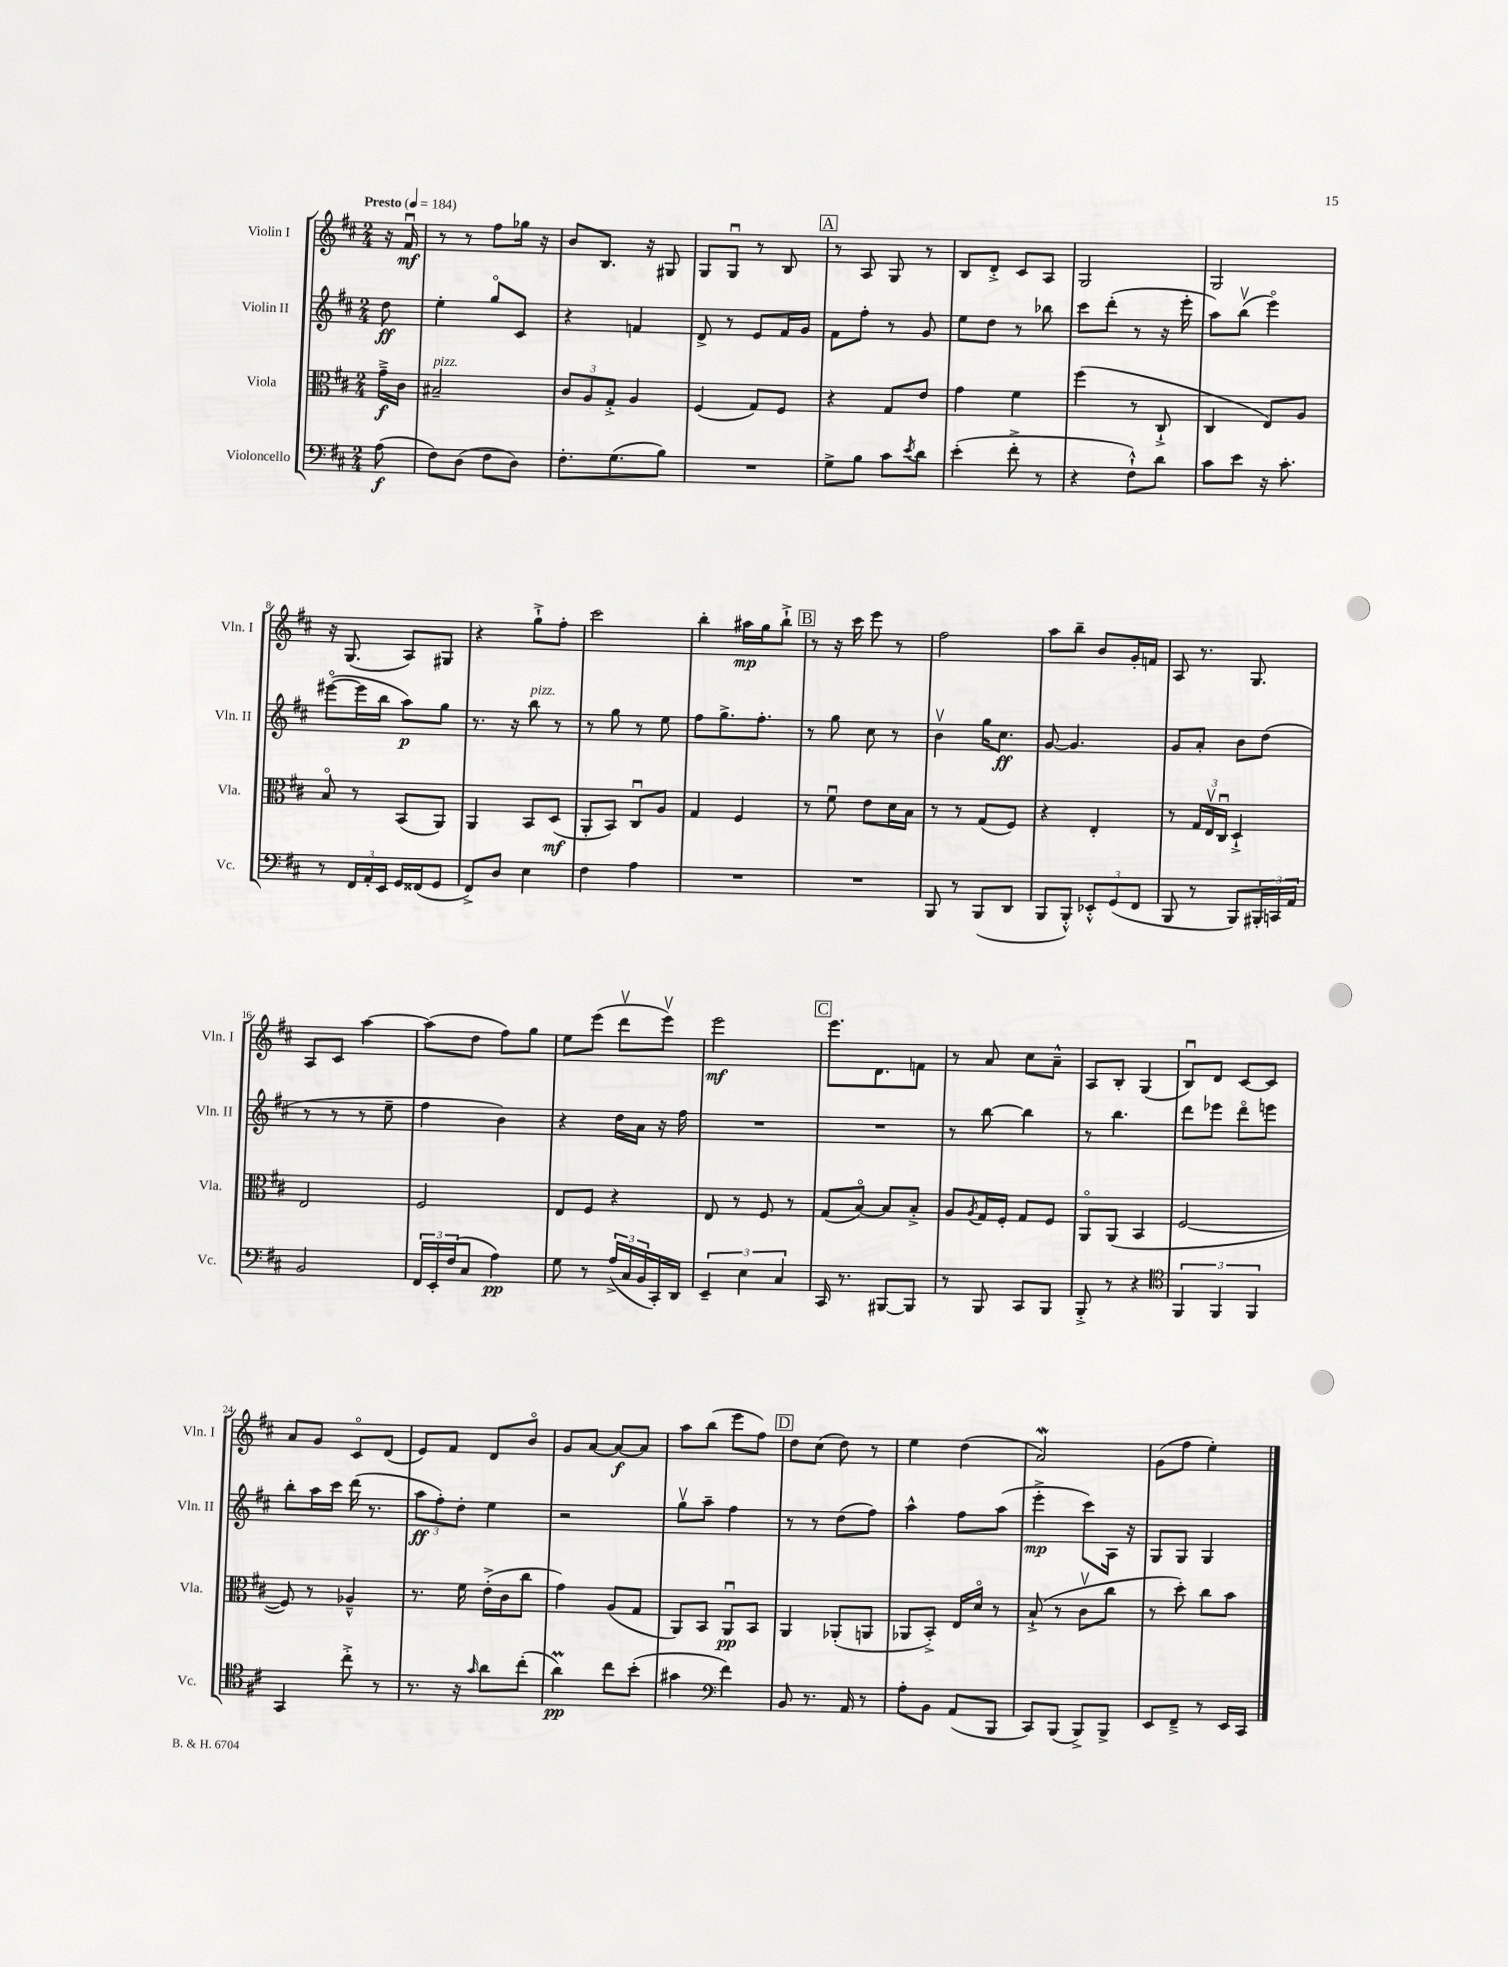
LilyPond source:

<<
\new StaffGroup <<
\new Staff = "s0" \with { instrumentName = "Violin I" shortInstrumentName = "Vln. I" } {
    \clef treble \key d \major \numericTimeSignature \time 2/4 \partial 8 \tempo "Presto" 4 = 184
    r16 fis'16\downbow\mf |
    r8 r8 fis''8 ges''16 r16 |
    b'8 b8. r16 gis8 |
    g8 g8\downbow r8 b8 |
    \mark \markup { \box "A" } r8 a8 g8 r8 |
    b8 d'8-.-> cis'8 a8 |
    g2 |
    g2 |
    r16 g8.( a8) gis8 |
    r4 g''8-!-> fis''8-. |
    cis'''2 |
    b''4-. ais''16\mp g''16 b''8-!-> |
    \mark \markup { \box "B" } r8 r16 cis'''16 e'''8 r8 |
    fis''2 |
    a''8 b''8-- b'8 g'16-. f'16 |
    a8 r8. g8. |
    a8 cis'8 a''4~ |
    a''8( d''8 fis''8) g''8 |
    e''8 e'''8( d'''8\upbow e'''8\upbow) |
    e'''2\mf |
    \mark \markup { \box "C" } e'''8. d'8. f'8 |
    r8 a'8 cis''8 a'8---^ |
    a8 b8-. g4( |
    b8\downbow) d'8 cis'8~ cis'8 |
    a'8 g'8 cis'8\flageolet d'8( |
    e'8) fis'8 d'8 b'8\flageolet |
    g'8 a'8~ a'8~\f a'8 |
    a''8 b''8( e'''8 fis''8) |
    \mark \markup { \box "D" } d''8 cis''8( d''8) r8 |
    e''4 d''4( |
    a'2\mordent) |
    g'8( fis''8 e''4-.) \bar "|." |
}
\new Staff = "s1" \with { instrumentName = "Violin II" shortInstrumentName = "Vln. II" } {
    \clef treble \key d \major \numericTimeSignature \time 2/4 \partial 8
    d''8\ff |
    e''4-. g''8\flageolet cis'8 |
    r4 f'4 |
    d'8-> r8 e'8 fis'16 g'16 |
    \mark \markup { \box "A" } fis'8 fis''8-. r8 g'8 |
    e''8 d''8 r8 bes''8 |
    cis'''8 d'''8-.( r8 r16 e'''16-. |
    a''8) b''8\upbow( e'''4\flageolet) |
    eis'''8~\flageolet( eis'''16 b''16 a''8\p) g''8 |
    r8. r16 b''8^\markup { \italic "pizz." } r8 |
    r8 g''8 r8 e''8 |
    fis''8 g''8.-> fis''8.-. |
    \mark \markup { \box "B" } r8 g''8 cis''8 r8 |
    b'4\upbow g''16 cis''8.\ff |
    g'8~ g'4. |
    g'8 a'8-. b'8 d''8( |
    r8 r8 r8 e''8-- |
    fis''4 b'4) |
    r4 d''16 a'16 r16 fis''16 |
    R2 |
    \mark \markup { \box "C" } R2 |
    r8 b''8~ b''4 |
    r8 b''4. |
    d'''8 ees'''8 d'''8\flageolet e'''8 |
    b''8-. a''16 cis'''16 d'''16( r8. |
    \tuplet 3/2 { a''8\ff fis''8-.) d''8-. } e''4 |
    r2 |
    g''8\upbow a''8-- fis''4 |
    \mark \markup { \box "D" } r8 r8 d''8( fis''8) |
    a''4-^ fis''8 a''8( |
    e'''4-.->\mp cis'''8) a16 r16 |
    g8 g8 g4 \bar "|." |
}
\new Staff = "s2" \with { instrumentName = "Viola" shortInstrumentName = "Vla." } {
    \clef alto \key d \major \numericTimeSignature \time 2/4 \partial 8
    g'16--->\f cis'16 |
    bis2--^\markup { \italic "pizz." } |
    \tuplet 3/2 { cis'8 a8 g8-.-> } a4 |
    fis4( g8) fis8 |
    \mark \markup { \box "A" } r4 g8 e'8 |
    g'4 fis'4 |
    fis''4( r8 cis8-!-> |
    cis4 e8) a8 |
    b8\flageolet r8 b,8( a,8) |
    a,4 b,8 d8\mf( |
    a,8-. b,8) cis8\downbow a8 |
    g4 fis4 |
    \mark \markup { \box "B" } r8 fis'8\downbow e'8 d'16 b16 |
    r8 r8 g8( fis8) |
    r4 e4-. |
    r8 \tuplet 3/2 { g16 e16\upbow cis16\downbow } d4-!-> |
    e2 |
    fis2 |
    e8 fis8 r4 |
    e8 r8 fis8 r8 |
    \mark \markup { \box "C" } g8( b8~\flageolet) b8 b8-.-> |
    a8 \acciaccatura { a8 } g16 fis16-. g8 fis8 |
    a,8\flageolet a,8( b,4 |
    fis2~ |
    fis8) r8 aes4---^ |
    r8. fis'16 e'16-.->( cis'16 cis''8 |
    g'4) a8( g8 |
    a,8) b,8 a,8\downbow\pp b,8 |
    \mark \markup { \box "D" } a,4 aes,8-.( a,8 |
    aes,8 b,8-.->) e16 d'16\flageolet r8 |
    b8-!->( r8 cis'8\upbow cis''8 |
    r8 d''8-.) cis''8 b'8 \bar "|." |
}
\new Staff = "s3" \with { instrumentName = "Violoncello" shortInstrumentName = "Vc." } {
    \clef bass \key d \major \numericTimeSignature \time 2/4 \partial 8
    a8\f( |
    fis8) d8( fis8 d8) |
    fis8.-. g8.( b8) |
    R2 |
    \mark \markup { \box "A" } g8-> b8 cis'8 \acciaccatura { e'8 } d'8 |
    e'4-.( fis'8-.-> r8 |
    r4 fis8-!-^) d'8 |
    cis'8 e'8 r16 cis'8.-. |
    r8 \tuplet 3/2 { fis,16 a,16-. e,16 } g,16 fisis,16( g,8 |
    fis,8->) d8 e4 |
    fis4 a4 |
    R2 |
    \mark \markup { \box "B" } R2 |
    b,,8 r8 b,,8( d,8 |
    b,,8 b,,8-.-^) \tuplet 3/2 { ees,8-.-^ g,8( fis,8 } |
    b,,8 r8 b,,8) \tuplet 3/2 { bis,,16-. c,16 a,16 } |
    b,2 |
    \tuplet 3/2 { fis,16 e,16-. fis16( } cis8 a4\pp) |
    g8 r8 \tuplet 3/2 { a16->( cis16 b,16 } cis,16-.) d,16 |
    \tuplet 3/2 { e,4-- e4 cis4 } |
    \mark \markup { \box "C" } cis,16 r8. bis,,8~ bis,,8 |
    r8 b,,8 cis,8 b,,8 |
    b,,8-.-> r8 r4 |
    \clef tenor \tuplet 3/2 { fis,4 fis,4 fis,4 } |
    g,4 cis''8-.-> r8 |
    r8. r16 \grace { g'16 } a'8 cis''8-.( |
    a'4\prall\pp) cis''8 b'8-.( |
    gis'4 \clef bass fis'4) |
    \mark \markup { \box "D" } b,8 r8. a,16 r8 |
    a8-. b,8 a,8( b,,8 |
    cis,8) b,,8( b,,8->) b,,8-> |
    e,8 fis,8---> r8 e,16 cis,16 \bar "|." |
}
>>
>>
